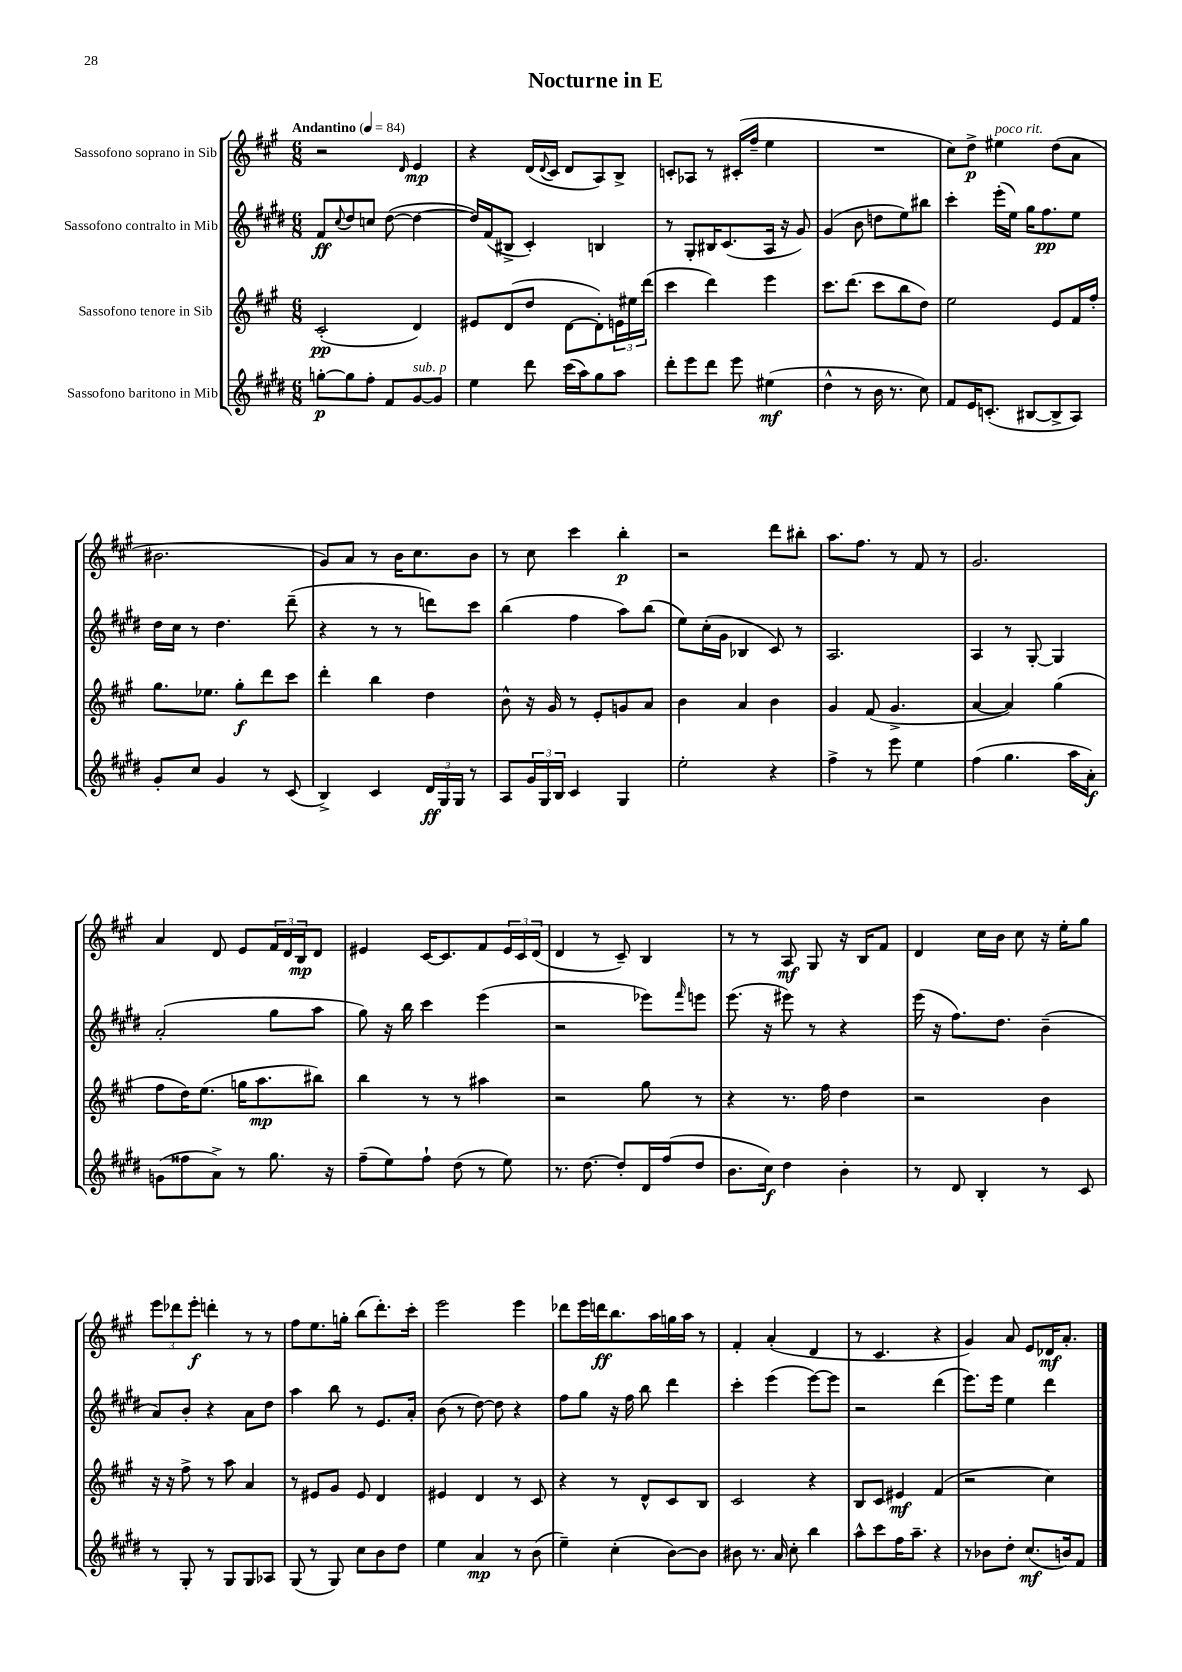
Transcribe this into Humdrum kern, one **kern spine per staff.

**kern	**dynam	**kern	**dynam	**kern	**dynam	**kern	**dynam
*part4	*part4	*part3	*part3	*part2	*part2	*part1	*part1
*staff4	*staff4	*staff3	*staff3	*staff2	*staff2	*staff1	*staff1
*I"Sassofono baritono in Mib	*	*I"Sassofono tenore in Sib	*	*I"Sassofono contralto in Mib	*	*I"Sassofono soprano in Sib	*
*clefG2	*	*clefG2	*	*clefG2	*	*clefG2	*
*k[f#c#g#d#]	*	*k[f#c#g#]	*	*k[f#c#g#d#]	*	*k[f#c#g#]	*
*M6/8	*	*M6/8	*	*M6/8	*	*M6/8	*
*MM84	*	*MM84	*	*MM84	*	*MM84	*
=1	=1	=1	=1	=1	=1	=1	=1
!	!	!	!	!	!	!LO:TX:a:B:t=Andantino	!
[8ggn'\L	p	(2c#'/	pp	8f#/L	ff	2r	.
.	.	.	.	8qqcc#/	.	.	.
8gg\]	.	.	.	8dd#/	.	.	.
8ff#'\J	.	.	.	8ccn/J	.	.	.
8f#/L	.	.	.	([8dd#\	.	.	.
.	.	.	.	.	.	16qqd/	.
!LO:TX:a:i:t=sub. p	!	!	!	!	!	!	!
[8g#/	.	4d/)	.	4dd#\_	.	4e/	mp
8g#/J]	.	.	.	.	.	.	.
=2	=2	=2	=2	=2	=2	=2	=2
4ee\	.	8e#X/L	.	16dd#/LL])	.	4r	.
.	.	.	.	(16f#/J	.	.	.
.	.	(8d/	.	8B#X^/J	.	.	.
8ddd#\	.	8dd/J	.	4c#'/)	.	(16d/LL	.
.	.	.	.	.	.	8qqd/	.
.	.	.	.	.	.	16c#/JJ	.
(16ccc#\LL	.	[8d\L	.	.	.	8d/L	.
16aa\J)	.	.	.	.	.	.	.
8gg#\	.	8d'\])	.	4Bn/	.	8A/)	.
8aa\J	.	24en\L	.	.	.	8B^/J	.
.	.	24ee#X\	.	.	.	.	.
.	.	(24ddd\JJ	.	.	.	.	.
=3	=3	=3	=3	=3	=3	=3	=3
8ddd#'\L	.	4ccc#\	.	8r	.	8cn'/L	.
8eee\	.	.	.	8G#'/L	.	8A-X/J	.
8ddd#\J	.	4ddd\)	.	16B#X/K	.	8r	.
.	.	.	.	(8.c#/	.	.	.
8eee\	.	.	.	.	.	(16c#X'/LL	.
.	.	.	.	.	.	16ff#~/JJ	.
(4ee#X\	mf	4eee\	.	16A/Jk	.	4ee\	.
.	.	.	.	16r	.	.	.
.	.	.	.	8g#/)	.	.	.
=4	=4	=4	=4	=4	=4	=4	=4
4dd#^^\	.	8.ccc#\L	.	(4g#/	.	2.r	.
.	.	(8.ddd\J	.	.	.	.	.
8r	.	.	.	8b\	.	.	.
16b\	.	8ccc#\L	.	8ddn\L	.	.	.
8.r	.	.	.	.	.	.	.
.	.	8bb\	.	8ee\)	.	.	.
8cc#\)	.	8dd\J)	.	8bb#X\J	.	.	.
=5	=5	=5	=5	=5	=5	=5	=5
8f#/L	.	2ee\	.	4ccc#'\	.	8cc#\L)	.
16e/K	.	.	.	.	.	8dd^\J	p
(8.cn'/J	.	.	.	.	.	.	.
!	!	!	!	!	!	!LO:TX:a:i:t=poco rit.	!
.	.	.	.	(16eee'\LL	.	4ee#X\	.
.	.	.	.	16ee\JJ)	.	.	.
[8B#X/L	.	.	.	16gg#\KL	.	.	.
.	.	.	.	8.ff#\	pp	.	.
8B#^/]	.	8e/L	.	.	.	(8dd\L	.
8A/J)	.	16f#/L	.	8ee\J	.	8a\J	.
.	.	16ff#'/JJ	.	.	.	.	.
!!LO:LB:g=z
=6	=6	=6	=6	=6	=6	=6	=6
8g#'/L	.	8.gg#\L	.	16dd#\LL	.	2.b#X\	.
.	.	.	.	16cc#\JJ	.	.	.
8cc#/J	.	.	.	8r	.	.	.
.	.	8.ee-X\J	.	.	.	.	.
4g#/	.	.	.	4.dd#\	.	.	.
.	.	8gg#'\L	f	.	.	.	.
8r	.	8ddd\	.	.	.	.	.
(8c#/	.	8ccc#\J	.	(8ddd#~\	.	.	.
=7	=7	=7	=7	=7	=7	=7	=7
4B^/)	.	4ddd'\	.	4r	.	8g#/L)	.
.	.	.	.	.	.	8a/J	.
4c#/	.	4bb\	.	8r	.	8r	.
.	.	.	.	8r	.	16b\KL	.
.	.	.	.	.	.	8.cc#\	.
24d#/LL	ff	4dd\	.	8dddn\L)	.	.	.
24G#/	.	.	.	.	.	.	.
24G#/JJ	.	.	.	.	.	.	.
8r	.	.	.	8ccc#\J	.	8b\J	.
=8	=8	=8	=8	=8	=8	=8	=8
8A/L	.	8b^^\	.	(4bb\	.	8r	.
24g#/L	.	16r	.	.	.	8cc#\	.
24G#/	.	.	.	.	.	.	.
.	.	16g#/	.	.	.	.	.
24B/JJ	.	.	.	.	.	.	.
4c#/	.	8r	.	4ff#\	.	4ccc#\	.
.	.	8e'/L	.	.	.	.	.
4G#/	.	8gn/	.	8aa\L)	.	4bb'\	p
.	.	8a/J	.	(8bb\J	.	.	.
=9	=9	=9	=9	=9	=9	=9	=9
2ee'\	.	4b\	.	8ee\L)	.	2r	.
.	.	.	.	(16cc#'\L	.	.	.
.	.	.	.	16g#\JJ	.	.	.
.	.	4a/	.	4B-X/	.	.	.
4r	.	4b\	.	8c#/)	.	8ddd\L	.
.	.	.	.	8r	.	8bb#X'\J	.
=10	=10	=10	=10	=10	=10	=10	=10
4ff#^\	.	4g#/	.	2.A/	.	8.aa\L	.
.	.	.	.	.	.	8.ff#\J	.
8r	.	(8f#/	.	.	.	.	.
8eee\	.	4.g#^/	.	.	.	8r	.
4ee\	.	.	.	.	.	8f#/	.
.	.	.	.	.	.	8r	.
=11	=11	=11	=11	=11	=11	=11	=11
(4ff#\	.	[4a/	.	4A/	.	2.g#/	.
4.gg#\	.	4a/])	.	8r	.	.	.
.	.	.	.	[8G#'/	.	.	.
.	.	(4gg#\	.	4G#/]	.	.	.
16aa\LL	.	.	.	.	.	.	.
16a'\JJ)	f	.	.	.	.	.	.
!!LO:LB:g=z
=12	=12	=12	=12	=12	=12	=12	=12
(8gn\L	.	8ff#\L	.	(2a'/	.	4a/	.
8ff##X\	.	16dd\K)	.	.	.	.	.
.	.	(8.ee\J	.	.	.	.	.
8a^\J)	.	.	.	.	.	8d/	.
8r	.	16ggn\KL	.	.	.	8e/L	.
.	.	8.aa\	mp	.	.	.	.
8.gg#\	.	.	.	8gg#\L	.	24f#/L	.
.	.	.	.	.	.	24d/	.
.	.	.	.	.	.	24B/J	mp
.	.	8bb#X\J)	.	8aa\J	.	8d/J	.
16r	.	.	.	.	.	.	.
=13	=13	=13	=13	=13	=13	=13	=13
(8ff#~\L	.	4bb\	.	8gg#\)	.	4e#X/	.
8ee\)	.	.	.	16r	.	.	.
.	.	.	.	16bb\	.	.	.
8ff#`\J	.	8r	.	4ccc#\	.	[16c#/KL	.
.	.	.	.	.	.	8.c#/]	.
(8dd#\	.	8r	.	.	.	.	.
8r	.	4aa#X\	.	(4eee\	.	8f#/	.
8ee\)	.	.	.	.	.	24e#/L	.
.	.	.	.	.	.	24c#/	.
.	.	.	.	.	.	(24d/JJ	.
=14	=14	=14	=14	=14	=14	=14	=14
8.r	.	2r	.	2r	.	4d/	.
[8.dd#\	.	.	.	.	.	.	.
.	.	.	.	.	.	8r	.
8dd#'/L]	.	.	.	.	.	8c#~/)	.
16d#/L	.	8gg#\	.	8eee-X\L)	.	4B/	.
(16ff#/J	.	.	.	.	.	.	.
.	.	.	.	16qqfff#/	.	.	.
8dd#/J	.	8r	.	8eeen\J	.	.	.
=15	=15	=15	=15	=15	=15	=15	=15
8.b\L	.	4r	.	(8.eee\	.	8r	.
.	.	.	.	.	.	8r	.
16cc#\Jk)	f	.	.	16r	.	.	.
4dd#\	.	8.r	.	8eee#X\)	.	8A/	mf
.	.	.	.	8r	.	8G#/	.
.	.	16ff#\	.	.	.	.	.
4b'\	.	4dd\	.	4r	.	16r	.
.	.	.	.	.	.	16B/KL	.
.	.	.	.	.	.	8f#/J	.
=16	=16	=16	=16	=16	=16	=16	=16
8r	.	2r	.	(16eee\	.	4d/	.
.	.	.	.	16r	.	.	.
8d#/	.	.	.	8.ff#\L)	.	.	.
4B'/	.	.	.	.	.	16cc#\LL	.
.	.	.	.	8.dd#\J	.	16b\JJ	.
.	.	.	.	.	.	8cc#\	.
8r	.	4b\	.	(4b~\	.	16r	.
.	.	.	.	.	.	16ee'\KL	.
8c#/	.	.	.	.	.	8gg#\J	.
!!LO:LB:g=z
=17	=17	=17	=17	=17	=17	=17	=17
8r	.	16r	.	8a/L)	.	12eee\L	.
.	.	16r	.	.	.	.	.
.	.	.	.	.	.	12ddd-X\	.
8G#'/	.	8ff#^\	.	8b'/J	.	.	.
.	.	.	.	.	.	12eee'\J	f
8r	.	8r	.	4r	.	4dddn'\	.
8G#/L	.	8aa\	.	.	.	.	.
8G#/	.	4a/	.	8a\L	.	8r	.
8A-X/J	.	.	.	8dd#\J	.	8r	.
=18	=18	=18	=18	=18	=18	=18	=18
(8G#/	.	8r	.	4aa\	.	8ff#\L	.
8r	.	8e#X/L	.	.	.	8.ee\	.
8G#/)	.	8g#/J	.	8bb\	.	.	.
.	.	.	.	.	.	16ggn'\Jk	.
8cc#\L	.	8e#/	.	8r	.	(8bb\L	.
8b\	.	4d/	.	8.e/L	.	8.ddd'\)	.
8dd#\J	.	.	.	.	.	.	.
.	.	.	.	16a'/Jk	.	16ccc#'\Jk	.
=19	=19	=19	=19	=19	=19	=19	=19
4ee\	.	4e#X/	.	(8b\	.	2eee\	.
.	.	.	.	8r	.	.	.
4a/	mp	4d/	.	[8dd#\)	.	.	.
.	.	.	.	8dd#\]	.	.	.
8r	.	8r	.	4r	.	4eee\	.
(8b\	.	8c#/	.	.	.	.	.
=20	=20	=20	=20	=20	=20	=20	=20
4ee~\)	.	4r	.	8ff#\L	.	8ddd-X\L	.
.	.	.	.	8gg#\J	.	16eee\L	.
.	.	.	.	.	.	16dddn\J	ff
(4cc#'\	.	8r	.	16r	.	8.bb\	.
.	.	.	.	16ff#\	.	.	.
.	.	8d^^/L	.	8bb\	.	.	.
.	.	.	.	.	.	16aa\L	.
[8b\L)	.	8c#/	.	4ddd#\	.	16ggn\	.
.	.	.	.	.	.	16aa\JJ	.
8b\J]	.	8B/J	.	.	.	8r	.
=21	=21	=21	=21	=21	=21	=21	=21
8b#X\	.	2c#/	.	4ccc#'\	.	4f#'/	.
8.r	.	.	.	.	.	.	.
.	.	.	.	(4eee\	.	(4a'/	.
16a/	.	.	.	.	.	.	.
8cc#'\	.	.	.	.	.	.	.
4bb\	.	4r	.	[8eee\L)	.	4d/	.
.	.	.	.	8eee\J]	.	.	.
=22	=22	=22	=22	=22	=22	=22	=22
8aa^^\L	.	8B/L	.	2r	.	8r	.
8ccc#\	.	8c#/J	.	.	.	4.c#/	.
16ff#\K	.	4e#X/	mf	.	.	.	.
8.aa~\J	.	.	.	.	.	.	.
4r	.	(4f#/	.	(4ddd#\	.	4r	.
=23	=23	=23	=23	=23	=23	=23	=23
8r	.	2r	.	8.eee\L)	.	4g#/)	.
8b-X\L	.	.	.	.	.	.	.
.	.	.	.	16eee\Jk	.	.	.
8dd#'\J	.	.	.	4ee\	.	8a/	.
(8.cc#/L	mf	.	.	.	.	8e/L	.
.	.	4cc#\)	.	4ddd#\	.	16d-X/K	mf
16bn/k)	.	.	.	.	.	8.a'/J	.
8f#/J	.	.	.	.	.	.	.
==	==	==	==	==	==	==	==
*-	*-	*-	*-	*-	*-	*-	*-
